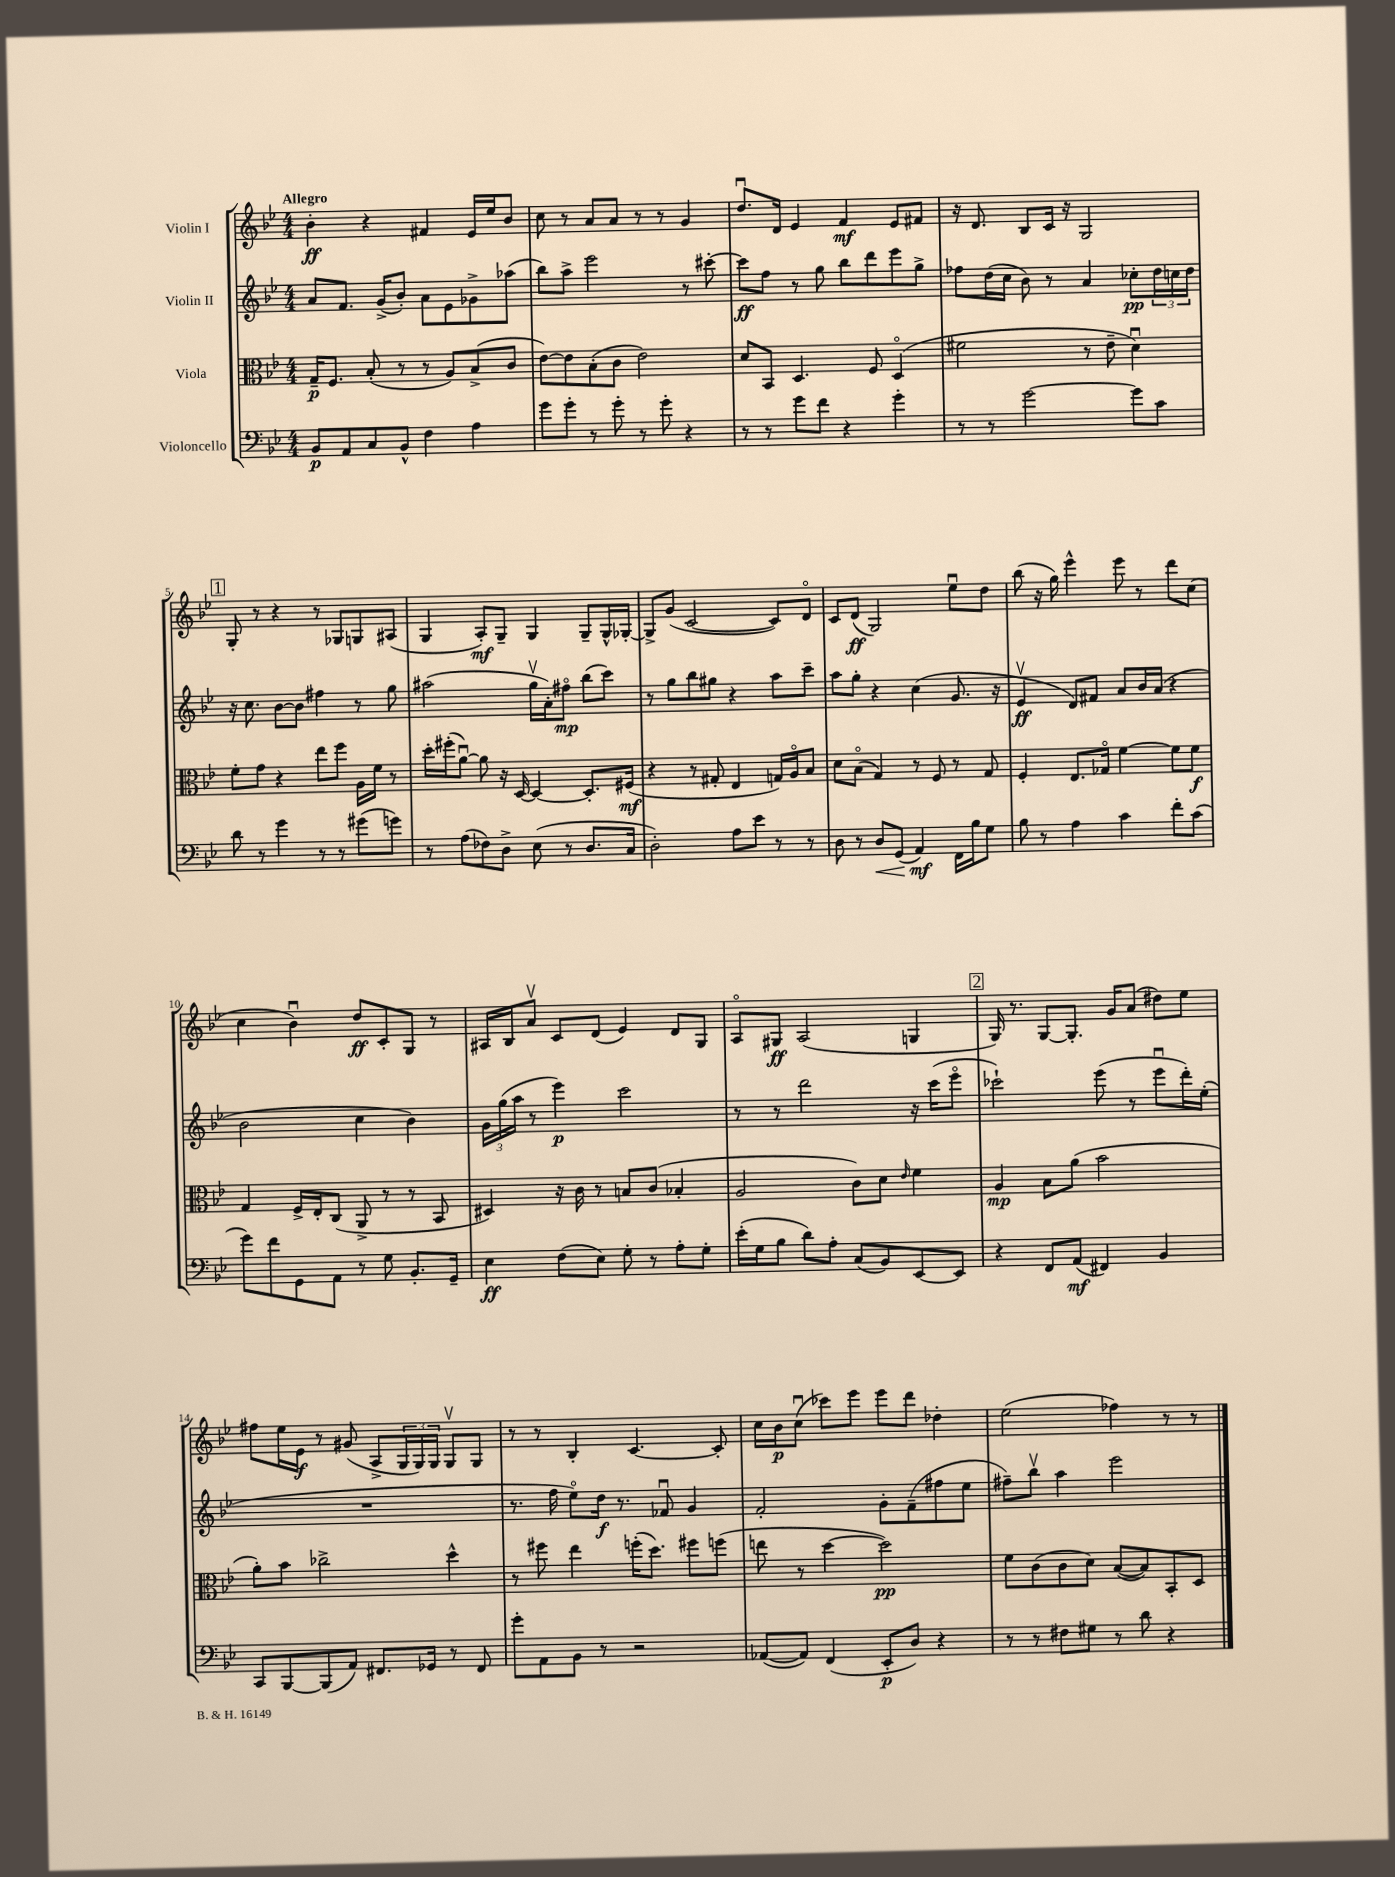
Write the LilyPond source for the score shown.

<<
\new StaffGroup <<
\new Staff = "s0" \with { instrumentName = "Violin I" } {
    \clef treble \key bes \major \numericTimeSignature \time 4/4 \tempo "Allegro"
    bes'4-.\ff r4 fis'4 ees'16 ees''16 bes'8 |
    c''8 r8 a'8 a'8 r8 r8 g'4 |
    d''8.\downbow d'16 ees'4 f'4\mf ees'8 fis'8 |
    r16 d'8. bes8 c'16 r16 g2 |
    \mark \markup { \box "1" } g8-. r8 r4 r8 ges8 g8 ais8( |
    g4 a8-.\mf) g8-- g4 g8-- g16-^ ges16~-. |
    ges8-> g'8( c'2~ c'8) d'8\flageolet |
    c'8 d'8\ff( g2) ees''8\downbow d''8 |
    bes''8( r16 g''16) ees'''4-^ ees'''8 r8 d'''8 c''8( |
    c''4 bes'4\downbow) d''8\ff c'8-. g8 r8 |
    ais16 bes16 a'8\upbow c'8 d'8( ees'4) d'8 g8 |
    a8\flageolet gis8\ff a2( g4 |
    \mark \markup { \box "2" } g16) r8. g8~ g8.-. g'16 a'8( dis''8) ees''8 |
    fis''8 ees''16 ees'16\f r8 gis'8( a8-> \tuplet 3/2 { g16 g16) g16 } g8\upbow g8 |
    r8 r8 bes4-. c'4.~ c'8-. |
    c''16 bes'16\p c''8\downbow( ces'''8) ees'''8 ees'''8 d'''8 des''4-. |
    ees''2( fes''4) r8 r8 \bar "|." |
}
\new Staff = "s1" \with { instrumentName = "Violin II" } {
    \clef treble \key bes \major \numericTimeSignature \time 4/4
    a'8 f'8. g'16->( bes'8-.) a'8 ees'8 ges'8-> aes''8( |
    bes''8) a''8-> ees'''2 r8 cis'''8~-. |
    cis'''8\ff f''8 r8 g''8 bes''8 d'''8 ees'''8 g''8-> |
    fes''8 d''16( c''16 bes'8) r8 a'4 ces''8-.\pp \tuplet 3/2 { d''16 c''16 d''16 } |
    \mark \markup { \box "1" } r16 c''8. bes'8~ bes'8 fis''4 r8 g''8 |
    ais''2( g''16\upbow a'16-.) fis''8\flageolet\mp bes''8( c'''8) |
    r8 g''8 bes''8 gis''8 r4 a''8 c'''8-- |
    a''8 g''8-. r4 c''4( g'8. r16 |
    ees'4\upbow\ff d'8) fis'8 a'8 bes'16 a'16( r4 |
    bes'2 c''4 bes'4) |
    \tuplet 3/2 { g'16 g''16( a''16 } r8 ees'''4\p) c'''2 |
    r8 r8 d'''2 r16 c'''16( ees'''8\flageolet |
    \mark \markup { \box "2" } ces'''2-!) ees'''8( r8 ees'''8\downbow d'''16-.) ees''16-.( |
    R1 |
    r8. f''16 ees''8\flageolet) d''16\f r8. fes'8\downbow g'4 |
    f'2-. g'8-. f'8--( fis''8 ees''8 |
    fis''8--) bes''8\upbow a''4 ees'''2 \bar "|." |
}
\new Staff = "s2" \with { instrumentName = "Viola" } {
    \clef alto \key bes \major \numericTimeSignature \time 4/4
    g16--\p f8. bes8-.( r8 r8 a8) bes8->( c'8 |
    ees'8~) ees'8 bes8-.( c'8 ees'2) |
    d'8 bes,8 d4. f8 d4\flageolet( |
    fis'2 r8 ees'8-- d'4\downbow) |
    \mark \markup { \box "1" } f'8-. g'8 r4 ees''8 f''8 a16 f'16 r8 |
    d''16-. fis''16-.( a'8~\downbow) a'8 r16 d16~ d4~ d8.-. fis16\mf( |
    r4 r8 gis8-. ees4 g16) a16\flageolet bes8 |
    d'8 bes8\flageolet( g4) r8 f8 r8 g8 |
    f4-. ees8. ges16\flageolet f'4~ f'8 f'8\f |
    g4 f16-> ees16-. c8( a,8-> r8 r8 bes,8 |
    dis4) r16 c'16 r8 b8 c'8( bes4-. |
    a2 c'8) d'8 \grace { ees'16 } f'4 |
    \mark \markup { \box "2" } a4\mp bes8 a'8( bes'2 |
    a'8-.) bes'8 ces''2-> d''4-^ |
    r8 fis''8 ees''4 f''16-.( d''8.) fis''8 f''8( |
    e''8 r8 d''4~ d''2\pp) |
    f'8 c'8( c'8 d'8) bes8~( bes8) bes,8-. d8 \bar "|." |
}
\new Staff = "s3" \with { instrumentName = "Violoncello" } {
    \clef bass \key bes \major \numericTimeSignature \time 4/4
    bes,8\p a,8 c8 bes,8-^ f4 a4 |
    g'8 g'8-. r8 g'8-. r8 g'8-. r4 |
    r8 r8 g'8 f'8 r4 g'4-. |
    r8 r8 g'2~ g'8 c'8 |
    \mark \markup { \box "1" } d'8 r8 g'4 r8 r8 gis'8( g'8) |
    r8 a8( fes8) d8-> ees8( r8 d8. c16 |
    d2-.) a8 ees'8 r8 r8 |
    d8 r8 d8\< g,8( a,4\mf\!) f,16 bes16 g8 |
    bes8 r8 a4 c'4 f'8-. c'8( |
    g'8) f'8 g,8 a,8 r8 g8 bes,8.-. g,16-- |
    ees4\ff f8( ees8) g8-. r8 a8-. g8-. |
    ees'16-.( g16 bes8 d'8) a8-. c8( bes,8) ees,8~ ees,8 |
    \mark \markup { \box "2" } r4 f,8 a,8\mf( fis,4) bes,4 |
    c,8 bes,,8~ bes,,8( a,8) fis,8. ges,16 r8 fis,8 |
    g'8-. a,8 bes,8 r8 r2 |
    aes,8~( aes,8) f,4( ees,8-.\p d8) r4 |
    r8 r8 fis8 gis8 r8 d'8 r4 \bar "|." |
}
>>
>>
